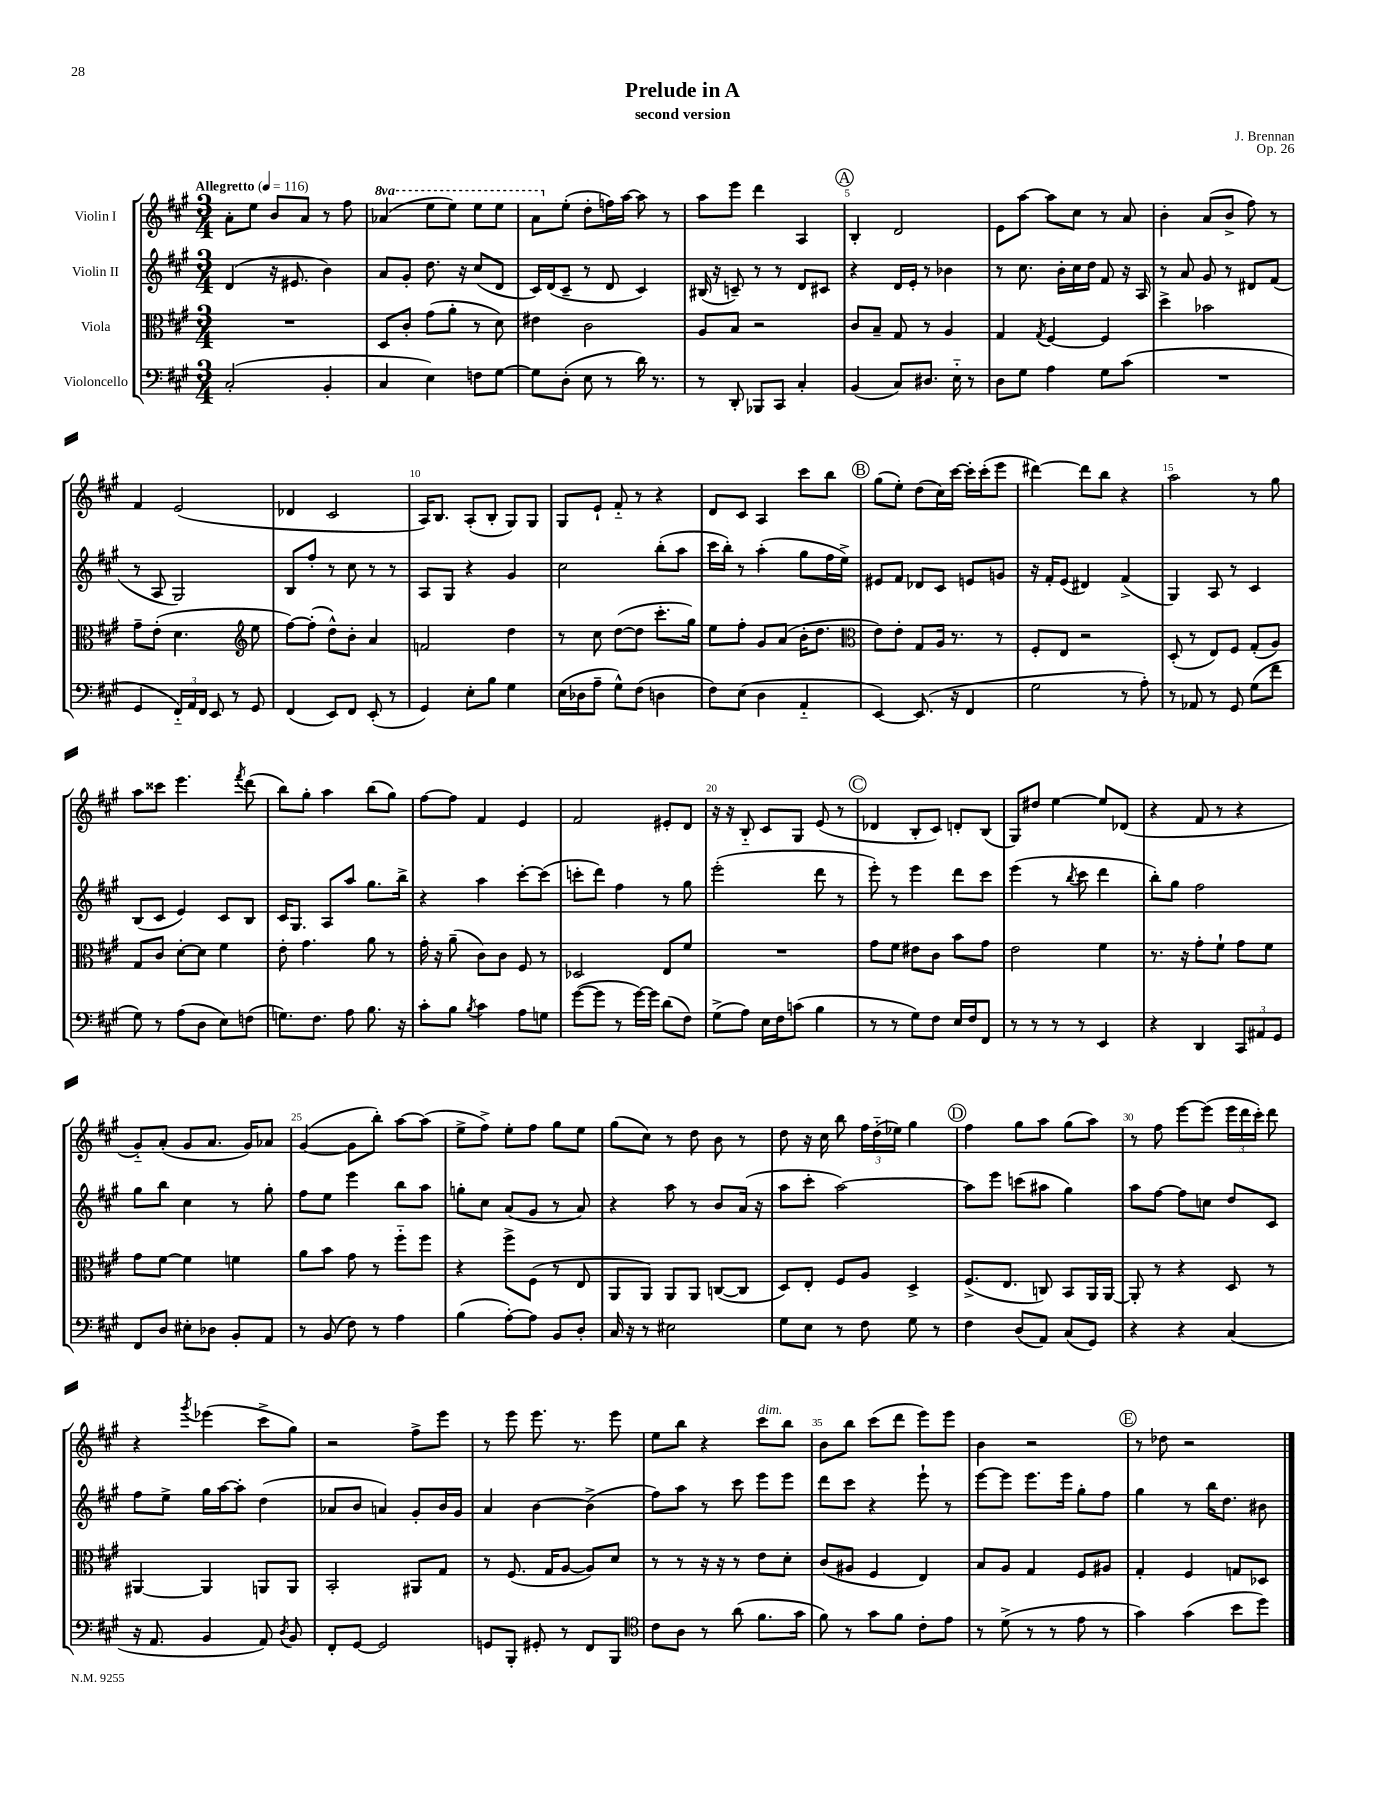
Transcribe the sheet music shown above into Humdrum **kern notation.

**kern	**kern	**kern	**kern
*staff4	*staff3	*staff2	*staff1
*clefF4	*clefC3	*clefG2	*clefG2
*k[f#c#g#]	*k[f#c#g#]	*k[f#c#g#]	*k[f#c#g#]
*M3/4	*M3/4	*M3/4	*M3/4
*MM116	*MM116	*MM116	*MM116
(2C#'/	2.r	(4d/	8a'\L
.	.	.	8ee\J
.	.	16r	8b/L
.	.	8.e#/	.
.	.	.	8a/J
4BB'/	.	4b\)	8r
.	.	.	8ff#\
=	=	=	=
4C#/	8D/L	8a/L	(4aa-/
.	8c#'/J	8g#'/J	.
4E\)	(8g#\L	8.dd\	8eee\L
.	8a'\J	.	8eee\J)
.	.	16r	.
8F\L	8r	(8cc#/L	8eee\L
[8G#\J	8d\)	8d/J	8eee\J
=	=	=	=
8G#\]L	4e#\	16c#/LL)	8aa\L
.	.	(16d/J	.
(8D'\J	.	8c#~/J	(8ee'\J
8E\	2c#\	8r	8dd'\L
8r	.	8d/	16ff\L)
.	.	.	[16aa\JJ
16d\)	.	4c#/)	8aa\]
8.r	.	.	.
.	.	.	8r
=	=	=	=
8r	8A/L	(16B#/	8aa\L
.	.	16r	.
8DD'/	8B/J	8c~/)	8eee\J
8BBB-/L	2r	8r	4ddd\
8CC#/J	.	8r	.
4C#'/	.	8d/L	4A/
.	.	8c#/J	.
=	=	=	=
(4BB/	8c#/L	4r	4B'/
.	8B~/J	.	.
8C#/L)	8G#/	16d/LL	2d/
.	.	16e'/JJ	.
8.D#/J	8r	8r	.
.	4A/	4b-\	.
16E'~\	.	.	.
8r	.	.	.
=	=	=	=
8D\L	4G#/	8r	8e\L
8G#\J	.	8.cc#\	[8aa\J
.	8qG#/	.	.
4A\	[4F#/	.	8aa\]L
.	.	16b'\LL	.
.	.	16cc#\	8cc#\J
.	.	16dd\JJ	.
8G#\L	4F#/]	8f#/	8r
(8c#\J	.	16r	8a/
.	.	16A/	.
=	=	=	=
2.r	4dd^\	8r	4b'\
.	.	8a/	.
.	2b-\	8g#/	(8a/L
.	.	8r	8b^/J
.	.	8d#/L	8ff#\)
.	.	(8f#/J	8r
=	=	=	=
4GG#/	8g#~\L	8r	4f#/
.	(8e'\J	8A/	.
24FF#'~/LL)	4.d\	2G#/)	(2e/
24AA/	.	.	.
24FF#/JJ	.	.	.
8EE/	.	.	.
8r	.	.	.
*	*clefG2	*	*
8GG#/	8ee\	.	.
=	=	=	=
(4FF#/	[8ff#\L)	8B/L	4d-/
.	(8ff#'\]J	8ff#'/J	.
8EE/L)	8dd^^\L)	8r	2c#/
8FF#/J	8b'\J	8cc#\	.
(8EE'/	4a/	8r	.
8r	.	8r	.
=	=	=	=
4GG#/)	2f/	8A/L	16A/LK)
.	.	.	8.B/J
.	.	8G#/J	.
8E'\L	.	4r	(8A'/L
8B\J	.	.	8B'/J
4G#\	4dd\	4g#/	8G#/L)
.	.	.	8G#/J
=	=	=	=
(16E\LL	8r	2cc#\	8G#/L
16D-\J	.	.	.
8A~\J	8cc#\	.	8e`/J
8G#^^\L)	([8dd\L	.	8f#'~/
(8F#\J	8dd\]J	.	8r
4D\	8.ccc#'\L	(8bb'\L	4r
.	.	8aa\J	.
.	16gg#\Jk)	.	.
=	=	=	=
8F#\L)	8ee\L	16ccc#\LL	8d/L
.	.	16bb'\JJ)	.
(8E\J	8ff#'\J	8r	8c#/J
4D\	8g#/L	(4aa'\	4A/
.	(8a/J	.	.
4AA'~/	16b'\LK	8gg#\L	8ccc#\L
.	8.dd\J	.	.
.	.	16ff#\L	8bb\J
.	.	16ee^\JJ)	.
=	=	=	=
*	*clefC3	*	*
[4EE/)	8e\L)	8e#/L	(8gg#\L
.	8e'\J	8f#/J	8ee'\J)
(8.EE/]	8G#/L	8d-/L	(8dd\L
.	16A/Jk	8c#/J	16cc#\L)
16r	8.r	.	[16ccc#\JJ
4FF#/	.	8e/L	16ccc#'\]LL
.	.	.	(16ccc#'\J
.	8r	8g/J	8eee\J
=	=	=	=
2G#\	8F#'/L	16r	[4ddd#\)
.	.	16f#'/LK	.
.	8E/J	(8e/J	.
.	2r	4d#/)	8ddd#\]L
.	.	.	8bb\J
8r	.	(4f#^/	4r
8A'\)	.	.	.
=	=	=	=
8r	(8D'/	4G#/)	2aa\
8AA-/	8r	.	.
8r	8E/L)	8A/	.
8GG#/	8F#/J	8r	.
(8G#\L	(8G#'/L	4c#/	8r
8f#\J	8A/J)	.	8gg#\
=	=	=	=
8G#\)	8G#/L	(8B/L	8aa\L
8r	8c#/J	8c#/J	8ccc##\J
(8A\L	[8d'\L	4e/)	4.eee\
8D\J	8d\]J	.	.
8E\L)	4f#\	8c#/L	.
.	.	.	8qfff#/
(8F\J	.	8B/J	(8ddd\
=	=	=	=
8.G\L)	8e'\	16c#/LK	8bb\L)
.	.	8.G#/J	.
.	4.g#\	.	8gg#'\J
8.F#\J	.	.	.
.	.	8A/L	4aa\
8A\	.	8aa/J	.
8.B\	8a\	8.gg#\L	(8bb\L
.	8r	.	8gg#\J)
16r	.	16bb^\Jk	.
=	=	=	=
8c#'\L	16g#'\	4r	[8ff#\L
.	16r	.	.
8B\J	(8a~\	.	8ff#\]J
8qB/	.	.	.
4c#\	8c#\L)	4aa\	4f#/
.	8c#\J	.	.
8A\L	8F#/	[8ccc#'\L	4e/
8G\J	8r	(8ccc#\]J	.
=	=	=	=
([8g#\L	2D-/	8ccc'\L	2f#/
8g#\]J	.	8ddd\J)	.
8r	.	4ff#\	.
[16g#\LL)	.	.	.
16g#\]JJ	.	.	.
(8d\L	8E/L	8r	8e#'/L
8F#\J)	8f#/J	8gg#\	8d/J
=	=	=	=
(8G#^\L	2.r	(2eee'\	16r
.	.	.	16r
8A\J)	.	.	8B'~/
16E\LL	.	.	8c#/L
16F#\J	.	.	.
(8c\J	.	.	8G#/J
4B\	.	8ddd\	(8e/
.	.	8r	8r
=	=	=	=
8r	8g#\L	8eee'\)	4d-/
8r	8f#\J	8r	.
8G#\L)	8e#\L	4eee\	8B'/L
8F#\J	8c#\J	.	8c#/J)
16E/LL	8b\L	8ddd\L	8d'/L
16F#/J	.	.	.
8FF#/J	8g#\J	8ccc#\J	(8B/J
=	=	=	=
8r	2e\	(4eee\	8G#/L)
8r	.	.	8dd#/J
8r	.	8r	[4ee\
.	.	8qbb/	.
8r	.	8ccc#\	.
4EE/	4f#\	4ddd\	8ee/]L
.	.	.	(8d-/J
=	=	=	=
4r	8.r	8bb'\L)	4r
.	.	8gg#\J	.
.	16r	.	.
4DD/	8g#'\L	2ff#\	8f#/
.	8f#`\J	.	8r
12CC#/L	8g#\L	.	4r
12AA#/	.	.	.
.	8f#\J	.	.
12GG#/J	.	.	.
=	=	=	=
8FF#/L	8g#\L	8gg#\L	8g#'~/L)
8D/J	[8f#\J	8bb\J	(8a'/J
8E#'\L	4f#\]	4cc#\	8g#/L
8D-\J	.	.	8.a/J
8BB'/L	4f\	8r	.
.	.	.	16g#/LK)
8AA/J	.	8gg#'\	8a-/J
=	=	=	=
8r	8a\L	8ff#\L	([4g#/
(8BB/	8b\J	8ee\J	.
8F#\)	8g#\	4eee\	8g#\]L
8r	8r	.	8bb'\J)
4A\	8ff#'~\L	8bb\L	[8aa\L
.	8ff#\J	8aa\J	(8aa\]J
=	=	=	=
(4B\	4r	8gg'\L	8ee^\L
.	.	8cc#\J	8ff#^\J)
[8A'\L)	8ff#^\L	(8a/L	8ee'\L
8A\]J	(8F#\J	8g#/J	8ff#\J
8BB/L	8r	8r	8gg#\L
8D'/J	8E/	8a/)	8ee\J
=	=	=	=
16C#/	8AA/L	4r	(8gg#\L
16r	.	.	.
8r	8AA/J)	.	8cc#\J)
2E#\	8AA/L	8aa\	8r
.	8AA/J	8r	8dd\
.	([8C/L	8b/L	8b\
.	8C/]J	(16a/Jk	8r
.	.	16r	.
=	=	=	=
8G#\L	8D/L)	8aa\L	8dd\
8E\J	8E'/J	8ccc#'\J	16r
.	.	.	16cc#\
8r	8F#/L	[2aa\)	8bb\
8F#\	8A/J	.	24ff#\LL
.	.	.	(24dd'~\
.	.	.	24ee-\JJ)
8G#\	4D^/	.	4gg#\
8r	.	.	.
=	=	=	=
4F#\	(8.F#^/L	8aa\]L	4ff#\
.	.	8eee\J	.
.	8.E/J	.	.
(8D/L	.	(8ccc\L	8gg#\L
8AA/J)	8C/)	8aa#\J	8aa\J
(8C#/L	8BB/L	4gg#\)	(8gg#\L
8GG#/J)	16AA/L	.	8aa\J)
.	[16AA/JJ	.	.
=	=	=	=
4r	8AA'/]	8aa\L	8r
.	8r	[8ff#\J	8ff#\
4r	4r	8ff#\]L	[8eee\L
.	.	8cc\J	(8eee\]J
(4C#/	8D/	8dd/L	24eee\LL
.	.	.	24ddd\
.	.	.	24ccc#'\JJ)
.	8r	8c#/J	8ddd\
=	=	=	=
16r	[4AA#/	8ff#\L	4r
8.AA/	.	.	.
.	.	8ee^\J	.
.	.	.	8qggg#/
4BB/	4AA#/]	16gg#\LL	(4eee-\
.	.	[16aa\J	.
.	.	8aa'\]J	.
8AA/)	8AA/L	(4dd\	8ccc#^\L
8qD/	.	.	.
8BB/	8AA/J	.	8gg#\J)
=	=	=	=
8FF#'/L	2BB'/	8a-/L	2r
[8GG#/J	.	8b/J	.
2GG#/]	.	4a/)	.
.	8AA#/L	8g#'/L	8ff#^\L
.	8G#/J	16b/L	8eee\J
.	.	16g#/JJ	.
=	=	=	=
8GG/L	8r	4a/	8r
8BBB'/J	(8.F#/	.	8eee\
8GG#'/	.	[4b\	8.eee\
.	16G#/LK	.	.
8r	[8A/J	.	.
.	.	.	8.r
8FF#/L	8A/]L)	(4b^\]	.
8BBB/J	8d/J	.	8eee\
=	=	=	=
*clefC4	*	*	*
8c#\L	8r	8ff#\L)	8ee\L
8A\J	8r	8aa\J	8bb\J
8r	16r	8r	4r
.	16r	.	.
(8a\	8r	8ccc#\	.
8.f#\L	8e\L	8eee\L	8ccc#\L
.	8d'\J	8eee\J	8bb\J
16g#\Jk	.	.	.
=	=	=	=
8f#\)	(8c#/L	8ddd\L	8b\L
8r	8A#/J	8ccc#\J	8bb\J
8g#\L	4F#/	4r	(8ccc#\L
8f#\J	.	.	8ddd\J
8c#'\L	4E/)	8eee`\	8eee\L)
8e\J	.	8r	8eee\J
=	=	=	=
8r	8B/L	[8eee\L	4b\
(8d^\	8A/J	8eee\]J	.
8r	4G#/	8.eee\L	2r
8r	.	.	.
.	.	16eee\Jk	.
8e\	8F#/L	8gg#'\L	.
8r	8A#/J	8ff#\J	.
=	=	=	=
4g#\)	4G#'/	4gg#\	8r
.	.	.	8dd-\
(4g#\	4F#/	8r	2r
.	.	16bb\LK	.
.	.	8.dd\J	.
8b\L	8G/L	.	.
8dd\J)	8D-/J	8b#\	.
==	==	==	==
*-	*-	*-	*-
